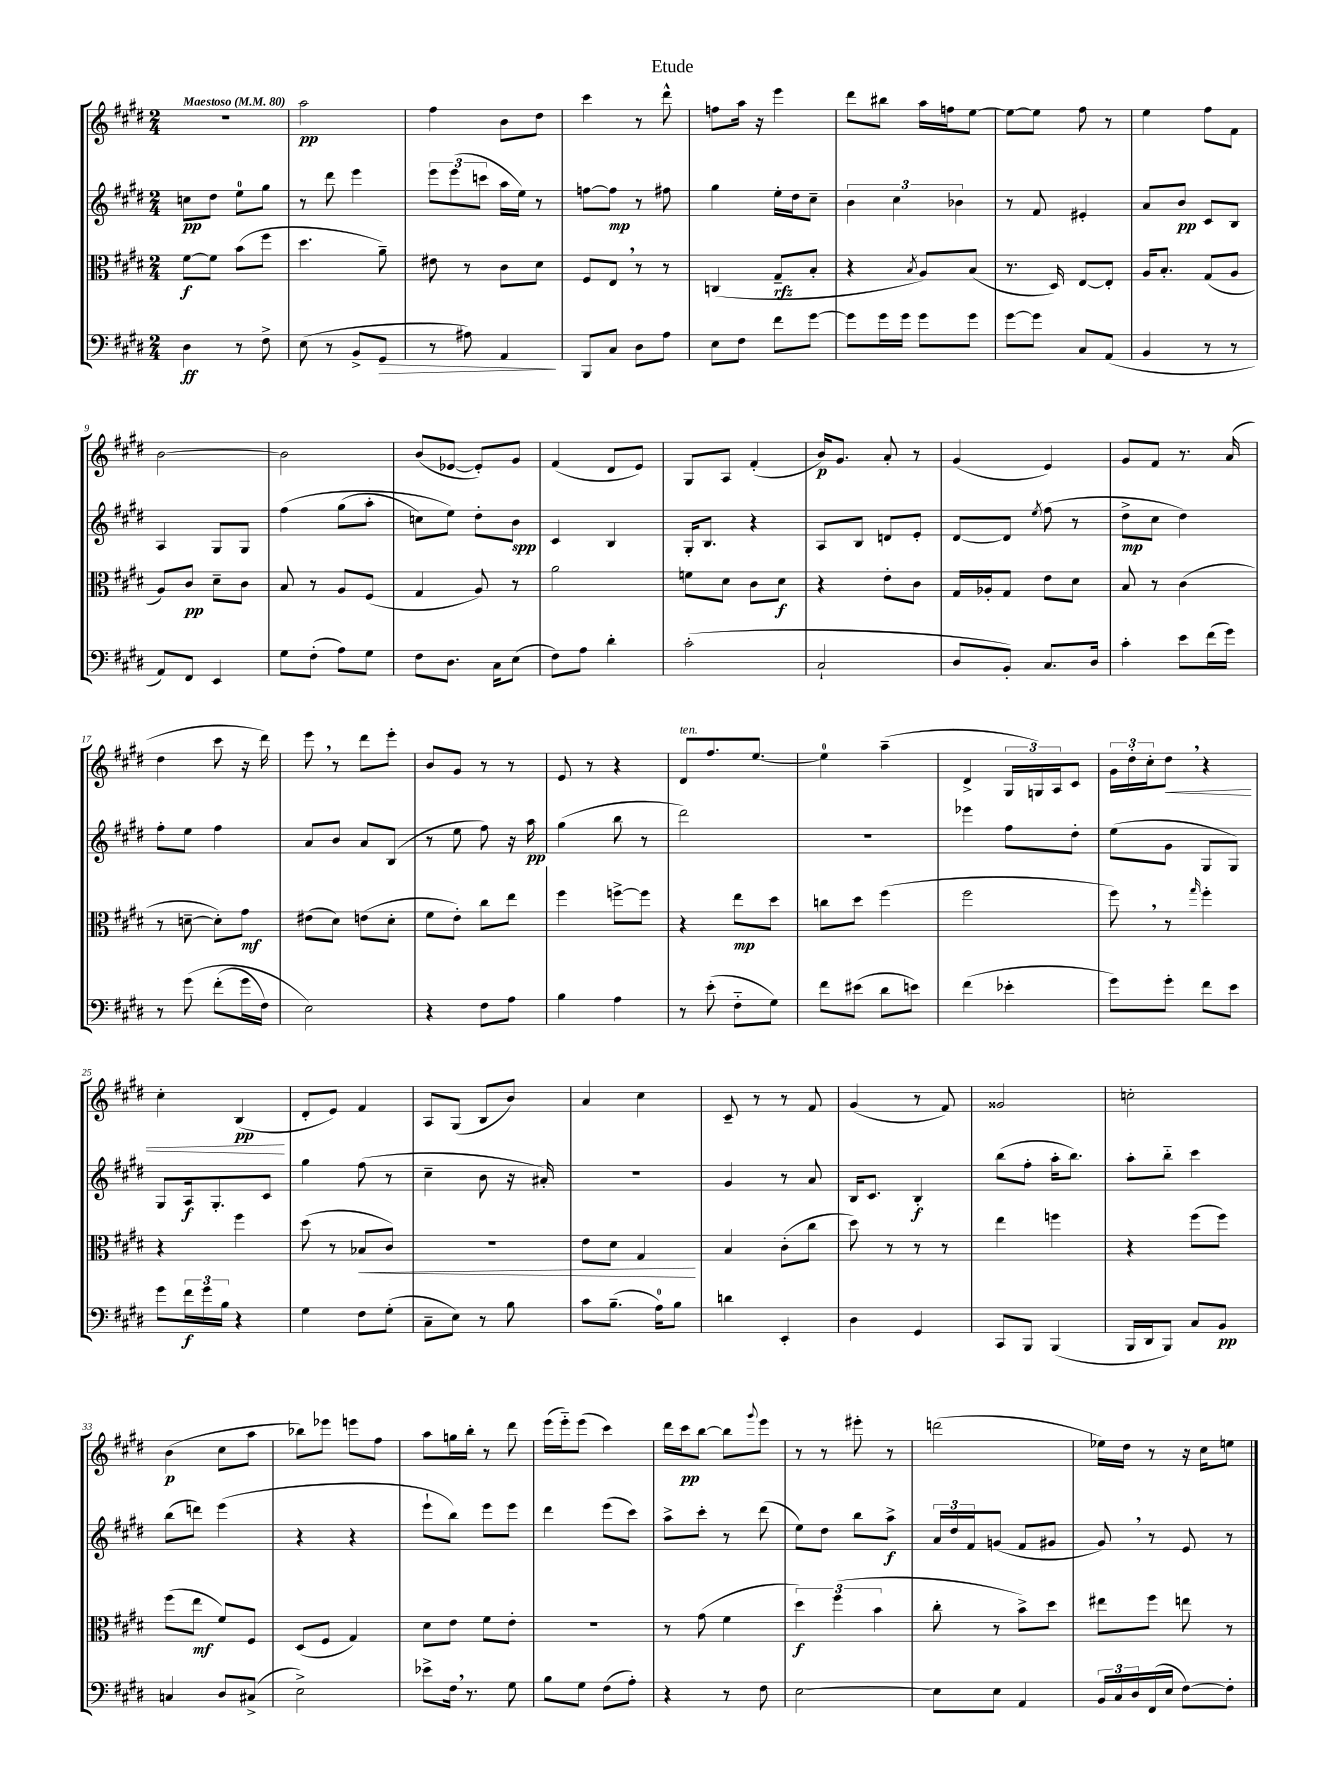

**kern	**dynam	**kern	**dynam	**kern	**dynam	**kern	**dynam
*part4	*part4	*part3	*part3	*part2	*part2	*part1	*part1
*staff4	*staff4	*staff3	*staff3	*staff2	*staff2	*staff1	*staff1
*clefF4	*	*clefC3	*	*clefG2	*	*clefG2	*
*k[f#c#g#d#]	*	*k[f#c#g#d#]	*	*k[f#c#g#d#]	*	*k[f#c#g#d#]	*
*M2/4	*	*M2/4	*	*M2/4	*	*M2/4	*
*MM80	*	*MM80	*	*MM80	*	*MM80	*
=1	=1	=1	=1	=1	=1	=1	=1
!	!	!	!	!	!	!LO:TX:a:B:t=Maestoso	!
4D#\	ff	[8f#\L	f	8ccn\L	pp	2r	.
.	.	8f#\J]	.	8dd#\J	.	.	.
8r	.	(8b\L	.	8ee\L	.	.	.
8F#^\	.	8ff#\J	.	8gg#\J	.	.	.
=2	=2	=2	=2	=2	=2	=2	=2
(8E\	.	4.dd#\	.	8r	.	2aa\	pp
8r	.	.	.	8ddd#\	.	.	.
8BB^/L	.	.	.	4eee\	.	.	.
!	!LO:HP:b	!	!	!	!	!	!
8GG#/J	>	8a~\)	.	.	.	.	.
=3	=3	=3	=3	=3	=3	=3	=3
8r	.	8e#X\	.	12eee\L	.	4ff#\	.
.	.	.	.	(12eee\	.	.	.
8A#X\)	.	8r	.	.	.	.	.
.	.	.	.	12cccn\J	.	.	.
4AA/	.	8c#\L	.	16aa\LL	.	8b\L	.
.	.	.	.	16ee\JJ)	.	.	.
.	.	8d#\J	.	8r	.	8dd#\J	.
.	]	.	.	.	.	.	.
=4	=4	=4	=4	=4	=4	=4	=4
8BBB/L	.	8F#/L	.	[8ffn\L	.	4ccc#\	.
8C#/J	.	8E,/J	.	8ff\J]	mp	.	.
8D#\L	.	8r	.	8r	.	8r	.
8A\J	.	8r	.	8ff#X\	.	8ddd#^^\	.
=5	=5	=5	=5	=5	=5	=5	=5
8E\L	.	(4Cn/	.	4gg#\	.	8ffn\L	.
8F#\J	.	.	.	.	.	16aa\Jk	.
.	.	.	.	.	.	16r	.
8f#\L	.	8G#~/L	rfz	16ee'\LL	.	4eee\	.
.	.	.	.	16dd#\J	.	.	.
[8g#\J	.	8B'/J	.	8cc#~\J	.	.	.
=6	=6	=6	=6	=6	=6	=6	=6
8g#\L]	.	4r	.	6b\	.	8ddd#\L	.
16g#\L	.	.	.	.	.	8bb#X\J	.
.	.	.	.	6cc#\	.	.	.
16g#\JJ	.	.	.	.	.	.	.
.	.	8qB/	.	.	.	.	.
8g#\L	.	8A/L)	.	.	.	16aa\LL	.
.	.	.	.	.	.	16ffn\J	.
.	.	.	.	6b-X\	.	.	.
8g#\J	.	(8B/J	.	.	.	[8ee\J	.
=7	=7	=7	=7	=7	=7	=7	=7
[8g#\L	.	8.r	.	8r	.	8ee\L_	.
8g#\J]	.	.	.	8f#/	.	8ee\J]	.
.	.	16D#/)	.	.	.	.	.
8C#/L	.	[8E/L	.	4e#X'/	.	8ff#\	.
(8AA/J	.	8E'/J]	.	.	.	8r	.
=8	=8	=8	=8	=8	=8	=8	=8
4BB/	.	16A/KL	.	8a/L	.	4ee\	.
.	.	8.B'/J	.	.	.	.	.
.	.	.	.	8b/J	pp	.	.
8r	.	(8G#/L	.	8c#/L	.	8ff#\L	.
8r	.	8A/J	.	8B/J	.	8f#\J	.
!!LO:LB:g=z
=9	=9	=9	=9	=9	=9	=9	=9
8AA/L)	.	8A/L)	.	4A/	.	[2b\	.
8FF#/J	.	8c#/J	pp	.	.	.	.
4EE/	.	8d#~\L	.	8G#/L	.	.	.
.	.	8c#\J	.	8G#/J	.	.	.
=10	=10	=10	=10	=10	=10	=10	=10
8G#\L	.	8B/	.	(4ff#\	.	2b\]	.
(8F#'\J	.	8r	.	.	.	.	.
8A\L)	.	8A/L	.	(8gg#\L	.	.	.
8G#\J	.	(8F#/J	.	8aa'\J	.	.	.
=11	=11	=11	=11	=11	=11	=11	=11
8F#\L	.	4G#/	.	8ccn\L)	.	(8b/L	.
8.D#\J	.	.	.	8ee\J)	.	[8e-X/J	.
.	.	8A/)	.	8dd#'\L	.	8e-'/L])	.
16C#\KL	.	.	.	.	.	.	.
(8E\J	.	8r	.	8b\J	spp	8g#/J	.
=12	=12	=12	=12	=12	=12	=12	=12
8F#\L)	.	2a\	.	4c#/	.	(4f#/	.
8A\J	.	.	.	.	.	.	.
4d#'\	.	.	.	4B/	.	8d#/L	.
.	.	.	.	.	.	8e/J)	.
=13	=13	=13	=13	=13	=13	=13	=13
(2c#'\	.	8fn\L	.	16G#'/KL	.	8G#/L	.
.	.	.	.	8.B/J	.	.	.
.	.	8d#\J	.	.	.	8A/J	.
.	.	8c#\L	.	4r	.	(4f#'/	.
.	.	8d#\J	f	.	.	.	.
=14	=14	=14	=14	=14	=14	=14	=14
2C#`/	.	4r	.	8A/L	.	16b/KL)	p
.	.	.	.	.	.	8.g#/J	.
.	.	.	.	8B/J	.	.	.
.	.	8e'\L	.	8dn/L	.	8a'/	.
.	.	8c#\J	.	8e'/J	.	8r	.
=15	=15	=15	=15	=15	=15	=15	=15
8D#/L	.	16G#/LL	.	[8d#/L	.	(4g#/	.
.	.	16A-X'/J	.	.	.	.	.
8BB'/J)	.	8G#/J	.	8d#/J]	.	.	.
.	.	.	.	8qee/	.	.	.
8.C#/L	.	8e\L	.	(8ff#\	.	4e/)	.
.	.	8d#\J	.	8r	.	.	.
16D#/Jk	.	.	.	.	.	.	.
=16	=16	=16	=16	=16	=16	=16	=16
4c#'\	.	8B/	.	8dd#^\L	mp	8g#/L	.
.	.	8r	.	8cc#\J	.	8f#/J	.
8e\L	.	(4c#\	.	4dd#\)	.	8.r	.
(16f#\L	.	.	.	.	.	.	.
16g#\JJ)	.	.	.	.	.	(16a/	.
!!LO:LB:g=z
=17	=17	=17	=17	=17	=17	=17	=17
8r	.	8r	.	8ff#'\L	.	4dd#\	.
(8g#\	.	[8dn~\	.	8ee\J	.	.	.
(8f#'\L	.	8d'\L])	.	4ff#\	.	8ccc#\	.
16g#\L	.	8g#\J	mf	.	.	16r	.
16F#\JJ)	.	.	.	.	.	16ddd#\)	.
=18	=18	=18	=18	=18	=18	=18	=18
2E\)	.	(8e#X\L	.	8a/L	.	8eee,\	.
.	.	8d#\J)	.	8b/J	.	8r	.
.	.	(8en\L	.	8a/L	.	8ddd#\L	.
.	.	8d#'\J	.	(8B/J	.	8eee'\J	.
=19	=19	=19	=19	=19	=19	=19	=19
4r	.	8f#\L	.	8r	.	8b/L	.
.	.	8e'\J)	.	8ee\	.	8g#/J	.
8F#\L	.	8cc#\L	.	8ff#\)	.	8r	.
8A\J	.	8ee\J	.	16r	.	8r	.
.	.	.	.	16aa\	pp	.	.
=20	=20	=20	=20	=20	=20	=20	=20
4B\	.	4ff#\	.	(4gg#\	.	8e/	.
.	.	.	.	.	.	8r	.
4A\	.	[8ffn^\L	.	8bb\	.	4r	.
.	.	8ff\J]	.	8r	.	.	.
=21	=21	=21	=21	=21	=21	=21	=21
!	!	!	!	!	!	!LO:TX:a:i:t=ten.	!
8r	.	4r	.	2ddd#\)	.	8d#/L	.
(8e'\	.	.	.	.	.	8.ff#/	.
8F#\L	.	8ee\L	mp	.	.	.	.
.	.	.	.	.	.	[8.ee/J	.
8G#\J)	.	8dd#\J	.	.	.	.	.
=22	=22	=22	=22	=22	=22	=22	=22
8f#\L	.	8ccn\L	.	2r	.	4ee\]	.
(8e#X\J	.	8dd#\J	.	.	.	.	.
8d#\L	.	(4ff#\	.	.	.	(4aa~\	.
8en\J)	.	.	.	.	.	.	.
=23	=23	=23	=23	=23	=23	=23	=23
(4f#\	.	2ff#\	.	4eee-X\	.	4d#^/	.
4e-X'\	.	.	.	8ff#\L	.	24G#/LL	.
.	.	.	.	.	.	24Gn/)	.
.	.	.	.	.	.	24A/J	.
.	.	.	.	8dd#'\J	.	8c#/J	.
=24	=24	=24	=24	=24	=24	=24	=24
8g#\L)	.	8ff#,\)	.	(8ee\L	.	24g#\LL	.
.	.	.	.	.	.	24dd#'\	.
.	.	.	.	.	.	24cc#'\J	.
!	!	!	!	!	!	!	!LO:HP:b
8g#'\J	.	8r	.	8g#\J	.	8dd#,\J	<
.	.	16qqgg#/	.	.	.	.	.
8f#\L	.	4ff#'\	.	8G#/L	.	4r	.
8e\J	.	.	.	8G#/J)	.	.	.
!!LO:LB:g=z
=25	=25	=25	=25	=25	=25	=25	=25
8g#\L	.	4r	.	8G#/L	.	4cc#'\	.
24f#\L	f	.	.	16A/k	f	.	.
24g#\	.	.	.	.	.	.	.
.	.	.	.	8.G#'/	.	.	.
24B\JJ	.	.	.	.	.	.	.
4r	.	4ff#\	.	.	.	(4B/	pp
.	.	.	.	8c#/J	.	.	.
.	.	.	.	.	.	.	[
=26	=26	=26	=26	=26	=26	=26	=26
4G#\	.	(8dd#\	.	4gg#\	.	8d#'/L	.
.	.	8r	.	.	.	8e/J)	.
!	!	!	!LO:HP:b	!	!	!	!
8F#\L	.	8B-X/L	<	(8ff#\	.	4f#/	.
(8G#'\J	.	8c#/J)	.	8r	.	.	.
=27	=27	=27	=27	=27	=27	=27	=27
8C#~\L	.	2r	.	4cc#~\	.	8A/L	.
8E\J)	.	.	.	.	.	(8G#/J	.
8r	.	.	.	8b\	.	8B/L	.
8B\	.	.	.	16r	.	8b/J)	.
.	.	.	.	16a#X'/)	.	.	.
=28	=28	=28	=28	=28	=28	=28	=28
8c#\L	.	8e\L	.	2r	.	4a/	.
(8.B~\J	.	8d#\J	.	.	.	.	.
.	.	4G#/	.	.	.	4cc#\	.
16A\KL)	.	.	.	.	.	.	.
8B\J	.	.	.	.	.	.	.
.	.	.	[	.	.	.	.
=29	=29	=29	=29	=29	=29	=29	=29
4dn\	.	4B/	.	4g#/	.	8c#~/	.
.	.	.	.	.	.	8r	.
4EE'/	.	(8c#'\L	.	8r	.	8r	.
.	.	8cc#\J	.	8a/	.	8f#/	.
=30	=30	=30	=30	=30	=30	=30	=30
4D#\	.	8dd#\)	.	16B/KL	.	(4g#/	.
.	.	.	.	8.c#/J	.	.	.
.	.	8r	.	.	.	.	.
4GG#/	.	8r	.	4B'/	f	8r	.
.	.	8r	.	.	.	8f#/)	.
=31	=31	=31	=31	=31	=31	=31	=31
8CC#/L	.	4ee\	.	(8bb\L	.	2g##X/	.
8BBB/J	.	.	.	8ff#'\J	.	.	.
(4BBB/	.	4ffn\	.	16aa'\KL	.	.	.
.	.	.	.	8.bb\J)	.	.	.
=32	=32	=32	=32	=32	=32	=32	=32
16BBB/LL	.	4r	.	8aa'\L	.	2ccn'\	.
16DD#/J	.	.	.	.	.	.	.
8BBB/J)	.	.	.	8bb\J	.	.	.
8C#/L	.	(8ff#\L	.	4ccc#\	.	.	.
8BB/J	pp	8ff#\J)	.	.	.	.	.
!!LO:LB:g=z
=33	=33	=33	=33	=33	=33	=33	=33
4Cn/	.	(8ff#\L	.	(8bb\L	.	(4b\	p
.	.	8ee\J	mf	8dddn\J)	.	.	.
8D#/L	.	8f#/L)	.	(4eee\	.	8cc#\L	.
(8C#X^/J	.	8F#/J	.	.	.	8aa\J	.
=34	=34	=34	=34	=34	=34	=34	=34
2E^\)	.	(8D#/L	.	4r	.	8bb-X\L)	.
.	.	8F#/J	.	.	.	8eee-X\J	.
.	.	4G#/)	.	4r	.	8eeen\L	.
.	.	.	.	.	.	8ff#\J	.
=35	=35	=35	=35	=35	=35	=35	=35
8e-X^\L	.	8d#\L	.	8eee`\L	.	8aa\L	.
16F#,\Jk	.	8e\J	.	8bb\J)	.	16ggn\L	.
8.r	.	.	.	.	.	16bb'\JJ	.
.	.	8f#\L	.	8eee\L	.	8r	.
8G#\	.	8e'\J	.	8eee\J	.	8ddd#\	.
=36	=36	=36	=36	=36	=36	=36	=36
8B\L	.	2r	.	4ddd#\	.	(16eee\LL	.
.	.	.	.	.	.	16eee\J)	.
8G#\J	.	.	.	.	.	(8eee\J	.
(8F#\L	.	.	.	(8eee\L	.	4ccc#\)	.
8A'\J)	.	.	.	8ccc#\J)	.	.	.
=37	=37	=37	=37	=37	=37	=37	=37
4r	.	8r	.	8aa^\L	.	16ddd#\LL	.
.	.	.	.	.	.	16ccc#\J	pp
.	.	(8g#\	.	8ccc#'\J	.	[8bb\J	.
8r	.	4f#\	.	8r	.	8bb\L]	.
.	.	.	.	.	.	8qqggg#/	.
8F#\	.	.	.	(8ddd#\	.	8eee\J	.
=38	=38	=38	=38	=38	=38	=38	=38
[2E\	.	6dd#\)	f	8ee\L)	.	8r	.
.	.	.	.	8dd#\J	.	8r	.
.	.	(6ff#\	.	.	.	.	.
.	.	.	.	8bb\L	.	8eee#X'\	.
.	.	6b\	.	.	.	.	.
.	.	.	.	8aa^\J	f	8r	.
=39	=39	=39	=39	=39	=39	=39	=39
8E\L]	.	8cc#'\	.	24a/LL	.	(2dddn\	.
.	.	.	.	24dd#/	.	.	.
.	.	.	.	24f#/J	.	.	.
8E\J	.	8r	.	(8gn/J	.	.	.
4AA/	.	8b^\L)	.	8f#/L	.	.	.
.	.	8dd#\J	.	8g#X/J	.	.	.
=40	=40	=40	=40	=40	=40	=40	=40
24BB/LL	.	8ee#X\L	.	8g#,/)	.	16ee-X\LL)	.
24C#/	.	.	.	.	.	.	.
.	.	.	.	.	.	16dd#\JJ	.
24D#/	.	.	.	.	.	.	.
(16FF#/	.	8ff#\J	.	8r	.	8r	.
16E/JJ	.	.	.	.	.	.	.
[8F#\L)	.	8een\	.	8e/	.	16r	.
.	.	.	.	.	.	16cc#\KL	.
8F#'\J]	.	8r	.	8r	.	8een\J	.
==	==	==	==	==	==	==	==
*-	*-	*-	*-	*-	*-	*-	*-
